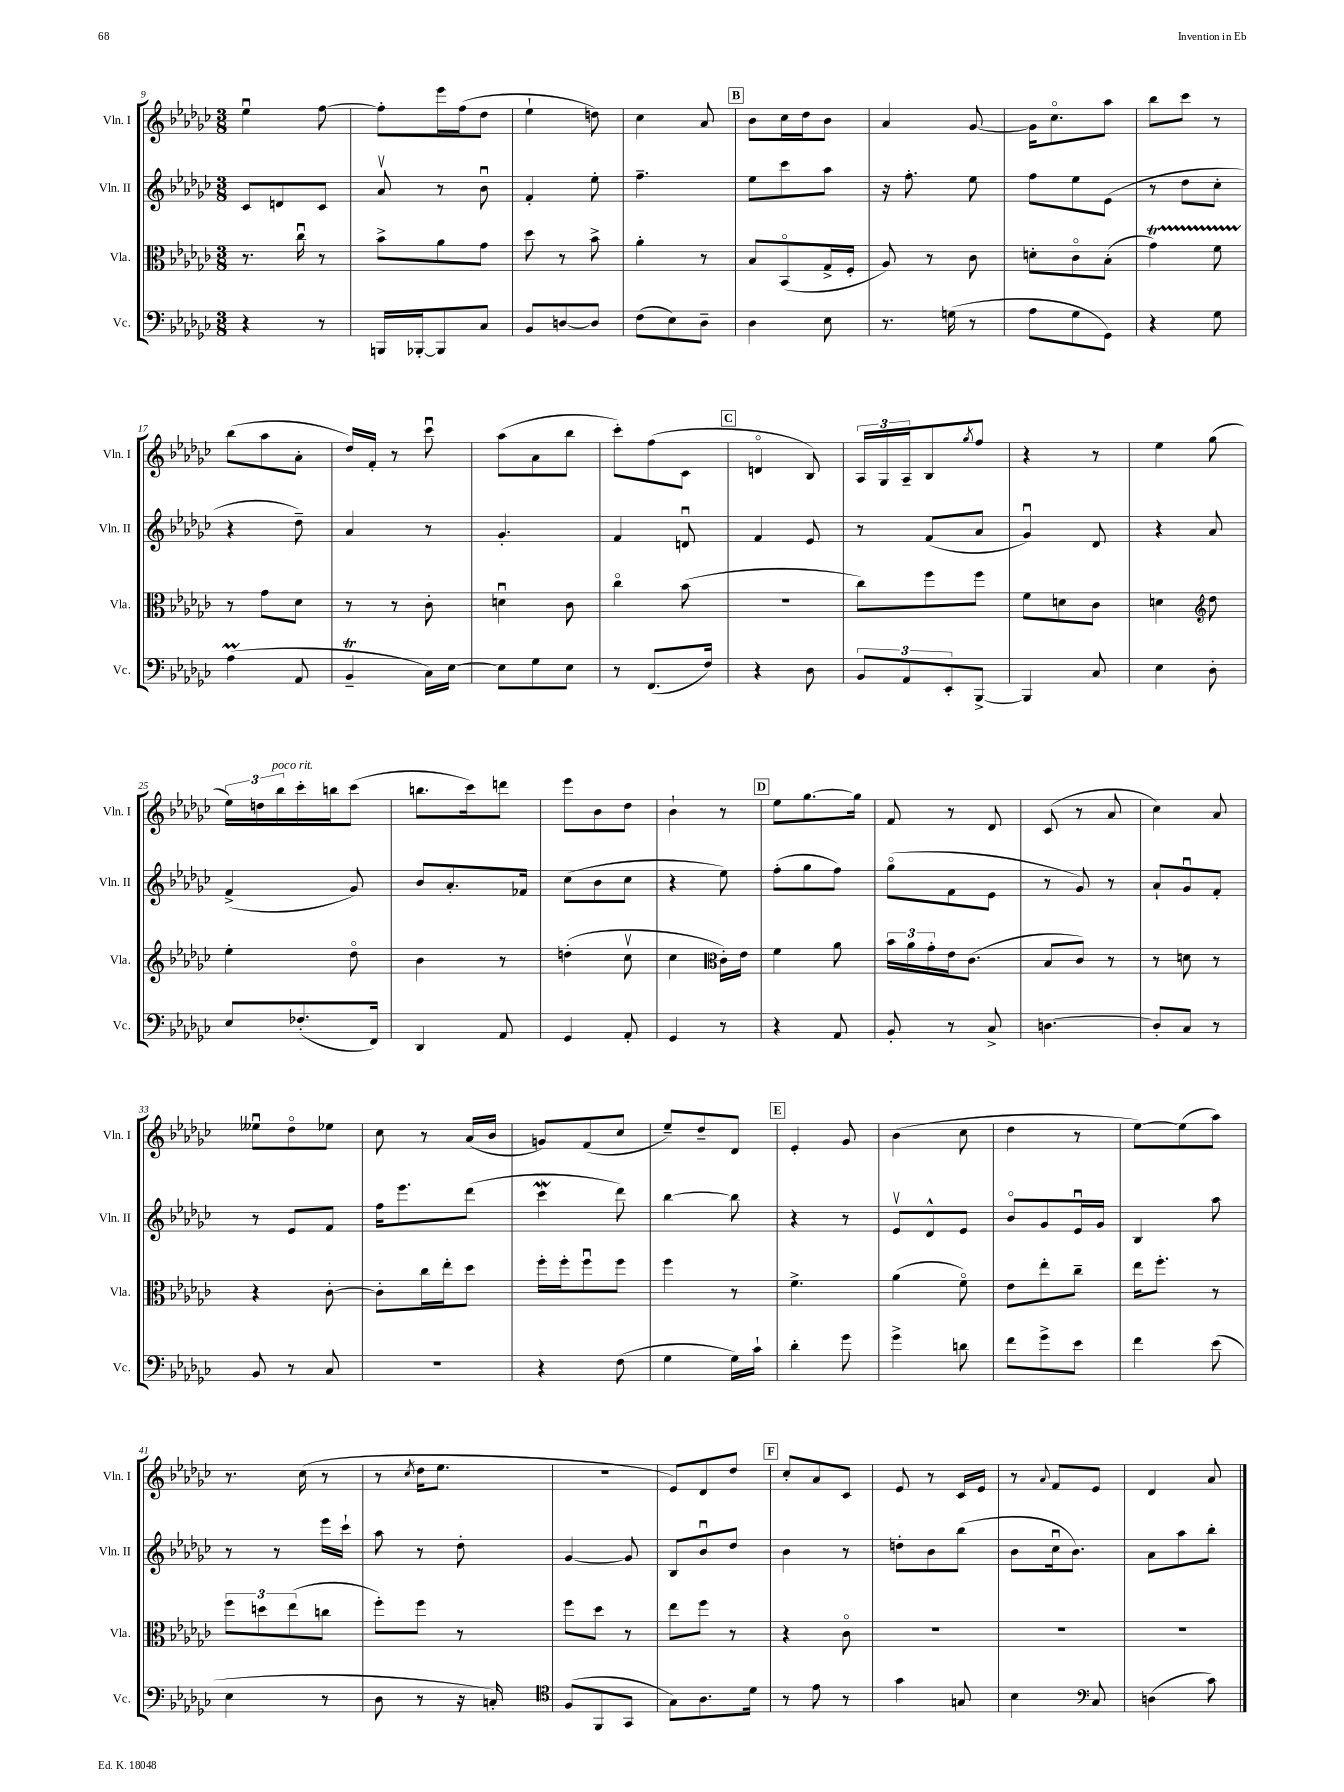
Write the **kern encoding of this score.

**kern	**kern	**kern	**kern
*staff4	*staff3	*staff2	*staff1
*clefF4	*clefC3	*clefG2	*clefG2
*k[b-e-a-d-g-c-]	*k[b-e-a-d-g-c-]	*k[b-e-a-d-g-c-]	*k[b-e-a-d-g-c-]
*M3/8	*M3/8	*M3/8	*M3/8
4r	8.r	8c-/L	4ee-u\
.	.	8d/	.
.	16cc-u\	.	.
8r	8r	8c-/J	[8ff\
=	=	=	=
16BBB/LL	8b-^\L	8a-v/	8ff'\]L
[16BBB-'/J	.	.	.
8BBB-/]	8a-\	8r	16eee-\L
.	.	.	(16ff\J
8C-/J	8g-\J	8b-u\	8dd-\J
=	=	=	=
8BB-/L	8dd-\	4f'/	4ee-`\
[8D/	8r	.	.
8D/]J	8b-^\	8ee-'\	8dd\)
=	=	=	=
(8F\L	4a-'\	4.ff~\	4cc-\
8E-\)	.	.	.
8D-~\J	8r	.	8a-/
=	=	=	=
4D-\	8B-/L	8ee-\L	8b-\L
.	(8BB-o/	8ccc-\	16cc-\L
.	.	.	16dd-\J
8E-\	16G-^/L	8aa-\J	8b-\J
.	16F'/JJ	.	.
=	=	=	=
8.r	8A-/)	16r	4a-/
.	.	8.ff'\	.
.	8r	.	.
(16G\	.	.	.
8r	8c-\	8ee-\	[8g-/
=	=	=	=
8A-\L	8d'\L	8ff\L	16g-\]LK
.	.	.	8.cc-o\
8G-\	8c-o\	8ee-\	.
8GG-\J)	(8B-'\J	(8e-\J	8aa-\J
=	=	=	=
4r	4g-\)	8r	8bb-\L
.	.	8dd-\L	8ccc-\J
8G-\	8f\	8cc-'\J	8r
=	=	=	=
(4A-\	8r	4r	(8bb-\L
.	8g-\L	.	8aa-\
8AA-/	8d-\J	8dd-~\)	8a-'\J
=	=	=	=
4BB-~/	8r	4a-/	16dd-/LL)
.	.	.	16f'/JJ
.	8r	.	8r
16C-\LL)	8c-'\	8r	8ccc-u\
[16E-\JJ	.	.	.
=	=	=	=
8E-\]L	4du\	4.g-'/	(8aa-\L
8G-\	.	.	8a-\
8E-\J	8c-\	.	8bb-\J
=	=	=	=
8r	4cc-o\	4f/	8ccc-'\L)
(8.FF/L	.	.	(8ff\
.	(8b-\	8du/	8c-\J
16F/Jk)	.	.	.
=	=	=	=
4r	4.r	4f/	4do/
8D-\	.	8e-/	8B-/)
=	=	=	=
12BB-/L	8cc-\L)	8r	24A-/LL
.	.	.	24G-/
12AA-/	.	.	24A-~/J
.	8ff\	(8f/L	8B-/
12EE-'/	.	.	.
.	.	.	8qgg-/
[8BBB-^/J	8ff\J	8a-/J	8ff/J
=	=	=	=
4BBB-/]	8f\L	4g-u/)	4r
.	8d\	.	.
8C-/	8c-\J	8d-/	8r
=	=	=	=
4E-\	4d\	4r	4ee-\
*	*clefG2	*	*
8D-'\	8dd-\	8a-/	(8gg-\
=	=	=	=
8E-/L	4ee-'\	(4f^/	24ee-\LL)
.	.	.	24dd\
.	.	.	24bb-\
(8.F-'/	.	.	16ccc-'\
.	.	.	16bb\J
.	8dd-o\	8g-/)	(8ccc-\J
16FF/Jk)	.	.	.
=	=	=	=
4DD-/	4b-\	8b-/L	8.bb\L
.	.	8.a-'/	.
.	.	.	16ccc-\k)
8AA-/	8r	.	8ddd\J
.	.	16f-/Jk	.
=	=	=	=
4GG-/	(4dd'\	(8cc-\L	8eee-\L
.	.	8b-\	8b-\
8AA-'/	8cc-v\	8cc-\J	8dd-\J
=	=	=	=
4GG-/	4cc-\	4r	4b-`\
*	*clefC3	*	*
8r	16c-'\LL)	8ee-\)	8r
.	16e-\JJ	.	.
=	=	=	=
4r	4f\	(8ff'\L	8ee-\L
.	.	8gg-\	[8.gg-\
8AA-/	8a-\	8ff\J)	.
.	.	.	16gg-\]Jk
=	=	=	=
8BB-'/	24b-\LL	(8gg-o\L	8f/
.	24a-\	.	.
.	24g-'\	.	.
8r	16e-\J	8f\	8r
.	(8.c-\J	.	.
8C-^/	.	8e-\J	8d-/
=	=	=	=
[4.D\	8B-/L	8r	(8c-/
.	8c-/J)	8g-/)	8r
.	8r	8r	8a-/
=	=	=	=
8D'/]L	8r	8a-`/L	4cc-\)
8C-/J	8d\	8g-u/	.
8r	8r	8f'/J	8a-/
=	=	=	=
8BB-/	4r	8r	8ee--u\L
8r	.	8e-/L	8dd-o\
8C-/	[8c-'\	8f/J	8ee-\J
=	=	=	=
4.r	8c-'\]L	16ff\LK	8cc-\
.	.	8.eee-\	.
.	16cc-\L	.	8r
.	16ee-'\J	.	.
.	8dd-\J	(8ddd-\J	(16a-/LL
.	.	.	16b-/JJ
=	=	=	=
4r	16ff'\LL	4ccc-\	8g/L)
.	16ff'\J	.	.
.	8ffu\	.	(8f/
(8F\	8ff\J	8ddd-\)	8cc-/J
=	=	=	=
4G-\	4ff\	[4bb-\	8ee-~/L)
.	.	.	8dd-~/
16G-\LL)	8r	8bb-\]	8d-/J
16c-`\JJ	.	.	.
=	=	=	=
4d-'\	4.f^\	4r	4e-'/
8g-\	.	8r	8g-/
=	=	=	=
4g-^\	(4a-\	8e-v/L	(4b-\
.	.	8d-^^/	.
8d\	8fo\)	8e-/J	8cc-\
=	=	=	=
8f\L	8e-\L	8b-o/L	4dd-\
8g-^\	8ee-'\	8g-/	.
8e-\J	8cc-~\J	16e-u/L	8r
.	.	16g-/JJ	.
=	=	=	=
4f\	16ee-\LK	4B-/	[8ee-\L)
.	8.ff'\J	.	.
.	.	.	(8ee-\]
(8e-\	8r	8aa-\	8aa-\J)
=	=	=	=
4E-\	12ff\L	8r	8.r
.	12dd\	.	.
.	.	8r	.
.	(12ee-\	.	.
.	.	.	(16cc-\
8r	8cc\J	16eee-\LL	8r
.	.	16ccc-`\JJ	.
=	=	=	=
8D-\	8ff'\L)	8aa-\	8r
.	.	.	8qcc-/
8r	8ff\J	8r	16dd-\LK
.	.	.	8.ee-\J
16r	8r	8dd-'\	.
16C'/)	.	.	.
=	=	=	=
*clefC4	*	*	*
(8F/L	8ff\L	[4g-/	4.r
8FF/	8dd-\J	.	.
8GG-/J	8r	8g-/]	.
=	=	=	=
8G-\L)	8ee-\L	8B-/L	8e-/L)
8.A-\	8ff\J	8b-u/	8d-/
.	8r	8dd-/J	8dd-/J
16d-\Jk	.	.	.
=	=	=	=
8r	4r	4b-\	8cc-'/L
8e-\	.	.	8a-/
8r	8c-o\	8r	8c-/J
=	=	=	=
4g-\	4.r	8dd'\L	8e-/
.	.	8b-\	8r
8G/	.	(8bb-\J	16c-/LL
.	.	.	16e-/JJ
=	=	=	=
4B-\	4.r	8b-\L	8r
.	.	.	8qqa-/
.	.	16cc-u\k	8f/L
.	.	8.b-\J)	.
*clefF4	*	*	*
8C-/	.	.	8e-/J
=	=	=	=
(4D\	4.r	8a-\L	4d-/
.	.	8aa-\	.
8c-\)	.	8bb-'\J	8a-/
==	==	==	==
*-	*-	*-	*-
